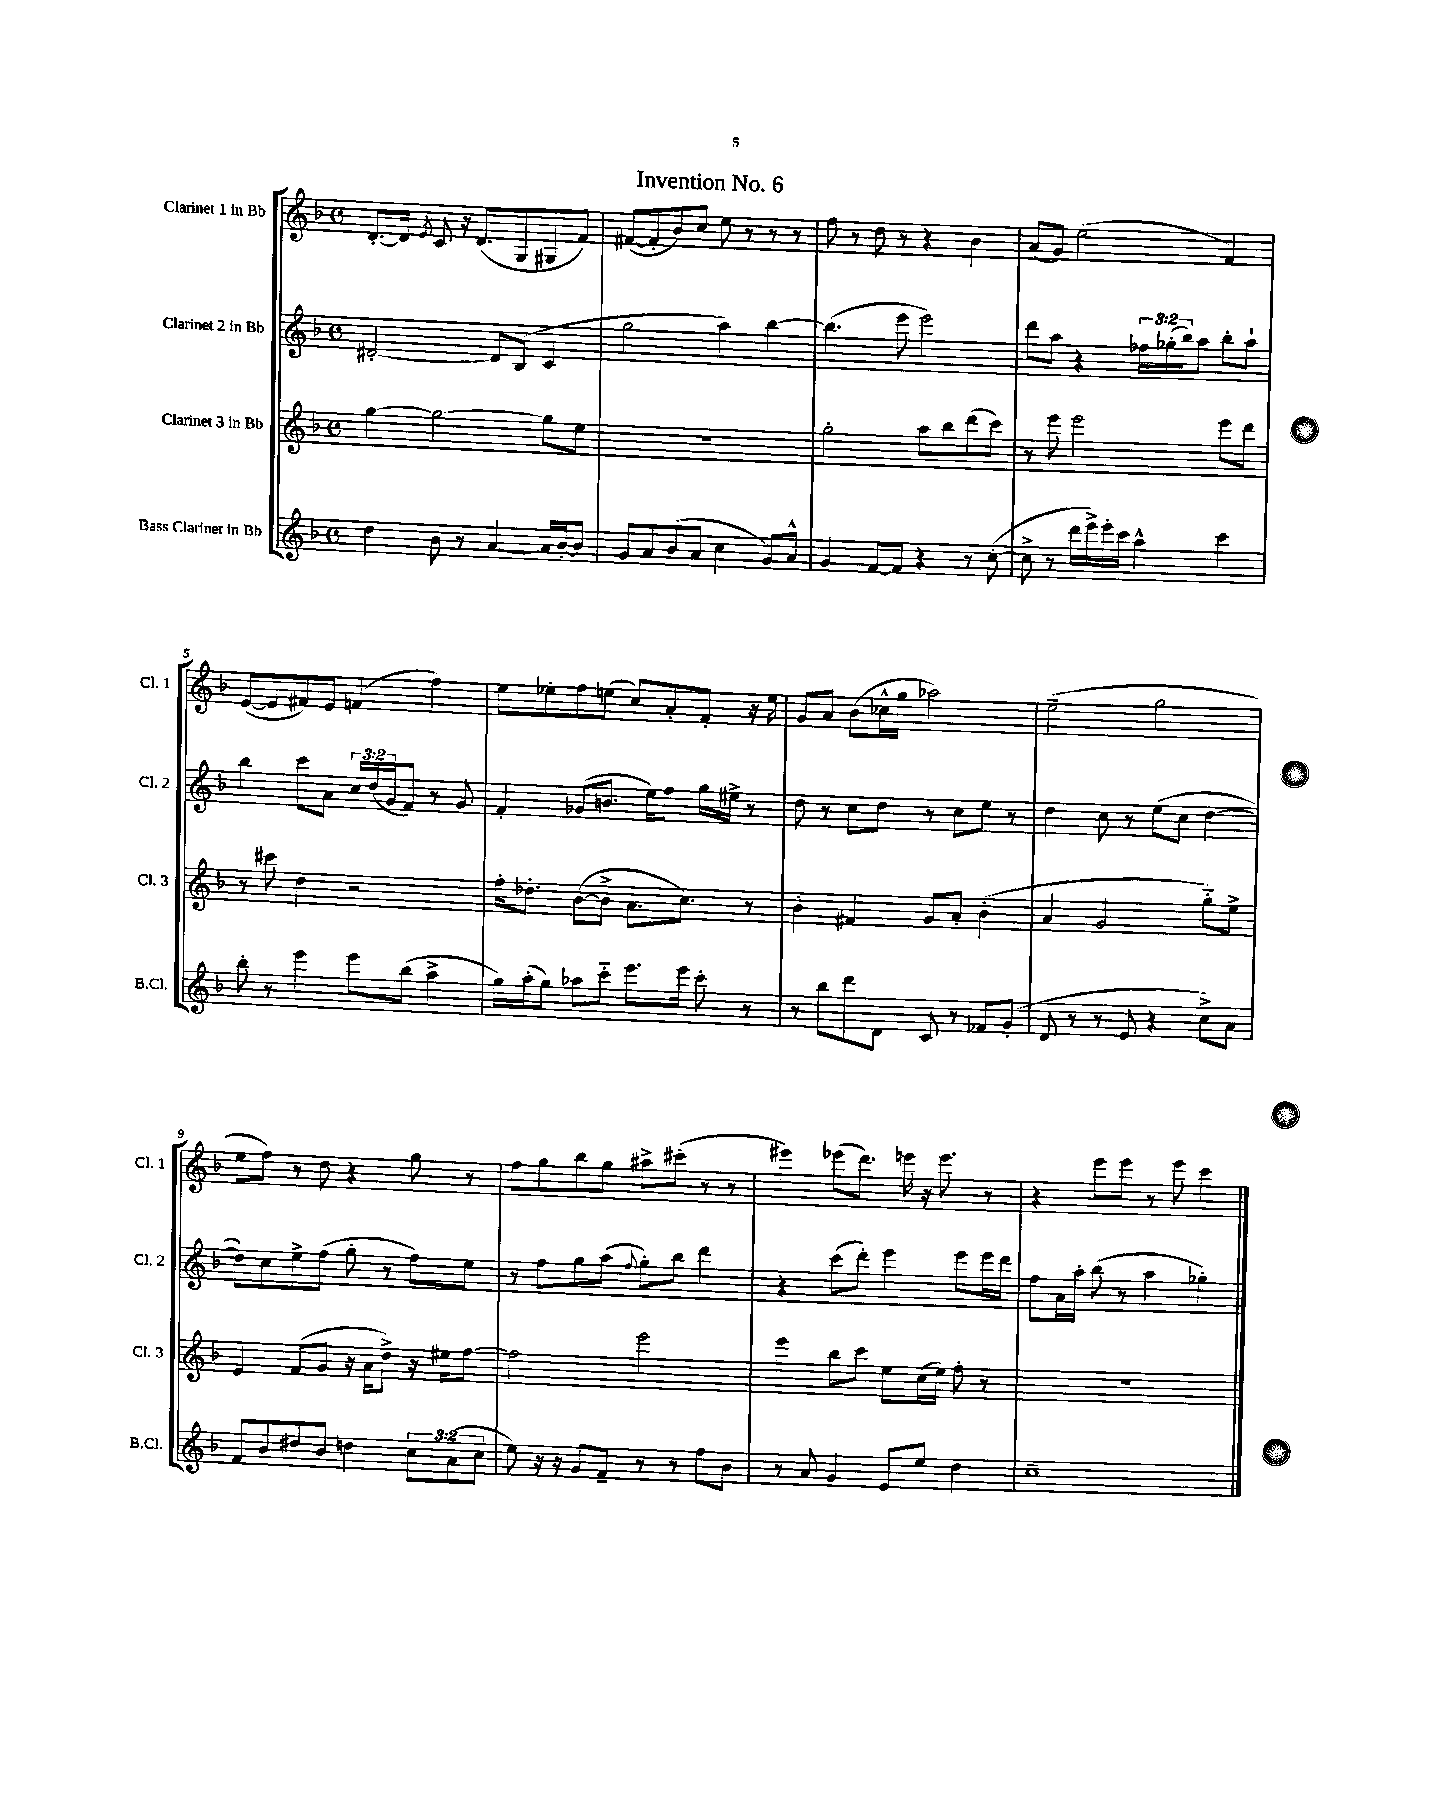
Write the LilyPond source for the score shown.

\header { title = "Invention No. 6" }
<<
\new StaffGroup <<
\new Staff = "s0" \with { instrumentName = "Clarinet 1 in Bb" shortInstrumentName = "Cl. 1" } {
    \clef treble \key f \major \defaultTimeSignature \time 4/4
    d'8.~-. d'16 \acciaccatura { e'8 } c'8 r16 d'8.( g8 gis8 f'8) |
    fis'8~( fis'8-. bes'8) c''8 e''8 r8 r8 r8 |
    f''8 r8 d''8 r8 r4 bes'4 |
    a'8( g'8) e''2( f'4) |
    e'8~( e'8 fis'8) e'8 f'4( f''4) |
    e''8 ees''8-. f''8 e''8( c''8) a'8-. f'8-. r16 e''16 |
    g'8 a'8 bes'8( ces''16-^ g''16 aes''2) |
    e''2--( g''2 |
    e''8 f''8) r8 d''8 r4 g''8 r8 |
    f''8 g''8 bes''8 g''8 ais''8-> cis'''8-.( r8 r8 |
    eis'''4) ees'''8( d'''8.) e'''16 r16 e'''8. r8 |
    r4 e'''8 e'''8 r8 e'''8 c'''4 \bar "|." |
}
\new Staff = "s1" \with { instrumentName = "Clarinet 2 in Bb" shortInstrumentName = "Cl. 2" } {
    \clef treble \key f \major \defaultTimeSignature \time 4/4 \override Staff.TupletNumber.text = #tuplet-number::calc-fraction-text
    dis'2~-. dis'8 bes8( c'4 |
    g''2 a''4) bes''4~ |
    bes''4.( e'''8 e'''2) |
    d'''8 a''8 r4 \tuplet 3/2 { fes''16 ges''16-.( bes''16) } a''8 bes''8-. a''8-! |
    bes''4 c'''8 a'8 \tuplet 3/2 { c''16 d''16( g'16 } f'8) r8 g'8 |
    f'4-. ges'8( b'8. e''16) f''8 g''16 eis''16-> r8 |
    d''8 r8 c''8 d''8 r8 c''8 e''8 r8 |
    d''4 c''8 r8 e''8( c''8 d''4~ |
    d''8) c''8 e''8-> f''8( g''8-. r8 f''8) e''8 |
    r8 f''8 g''8 a''8( \appoggiatura { f''8 } g''8-.) bes''8 d'''4 |
    r4 c'''8( d'''8-.) e'''4 e'''8 e'''16 d'''16 |
    f''8 a'16 a''16-. bes''8( r8 a''4 ges''4-.) \bar "|." |
}
\new Staff = "s2" \with { instrumentName = "Clarinet 3 in Bb" shortInstrumentName = "Cl. 3" } {
    \clef treble \key f \major \defaultTimeSignature \time 4/4
    g''4~ g''2~ g''8 e''8 |
    R1 |
    g''2-. a''8 bes''8 d'''8( c'''8) |
    r8 e'''8 e'''2 e'''8 d'''8 |
    r8 cis'''8 d''4 r2 |
    f''16-. des''8.-. bes'8~( bes'8-> a'8. c''8.) r8 |
    bes'4-. fis'4 g'8 a'8-. bes'4-.( |
    a'4 g'2 g''8-_) e''8-> |
    e'4 f'8( g'8 r16 a'16 d''8->) r16 eis''16 f''8~ |
    f''2 e'''2 |
    e'''4 bes''8 c'''8 e''8 c''16( e''16) f''8-. r8 |
    R1 \bar "|." |
}
\new Staff = "s3" \with { instrumentName = "Bass Clarinet in Bb" shortInstrumentName = "B.Cl." } {
    \clef treble \key f \major \defaultTimeSignature \time 4/4 \override Staff.TupletNumber.text = #tuplet-number::calc-fraction-text
    d''4 bes'8 r8 a'4~ a'16 bes'16~-. bes'8 |
    g'8 a'8 bes'8( a'8 c''4 g'8) a'8-^ |
    g'4 f'8~ f'8 r4 r8 c''8~-.( |
    c''8-> r8 d'''16 e'''16->) e'''16-. c'''16 a''4-^ c'''4 |
    bes''8-. r8 e'''4 e'''8 bes''8( a''4-> |
    g''16) a''16-.( g''8) aes''8 c'''8-_ e'''8. e'''16 c'''8-. r8 |
    r8 bes''8 d'''8 d'8 c'8 r8 fes'8 g'8-.( |
    d'8 r8 r8 e'8 r4 c''8->) a'8 |
    f'8 bes'8 dis''8 bes'8 d''4 \tuplet 3/2 { c''8 a'8( c''8 } |
    e''8) r16 r16 g'8 f'8-- r8 r8 f''8 bes'8 |
    r8 a'8 g'4 e'8 e''8 d''4 |
    c''1-- \bar "|." |
}
>>
>>
